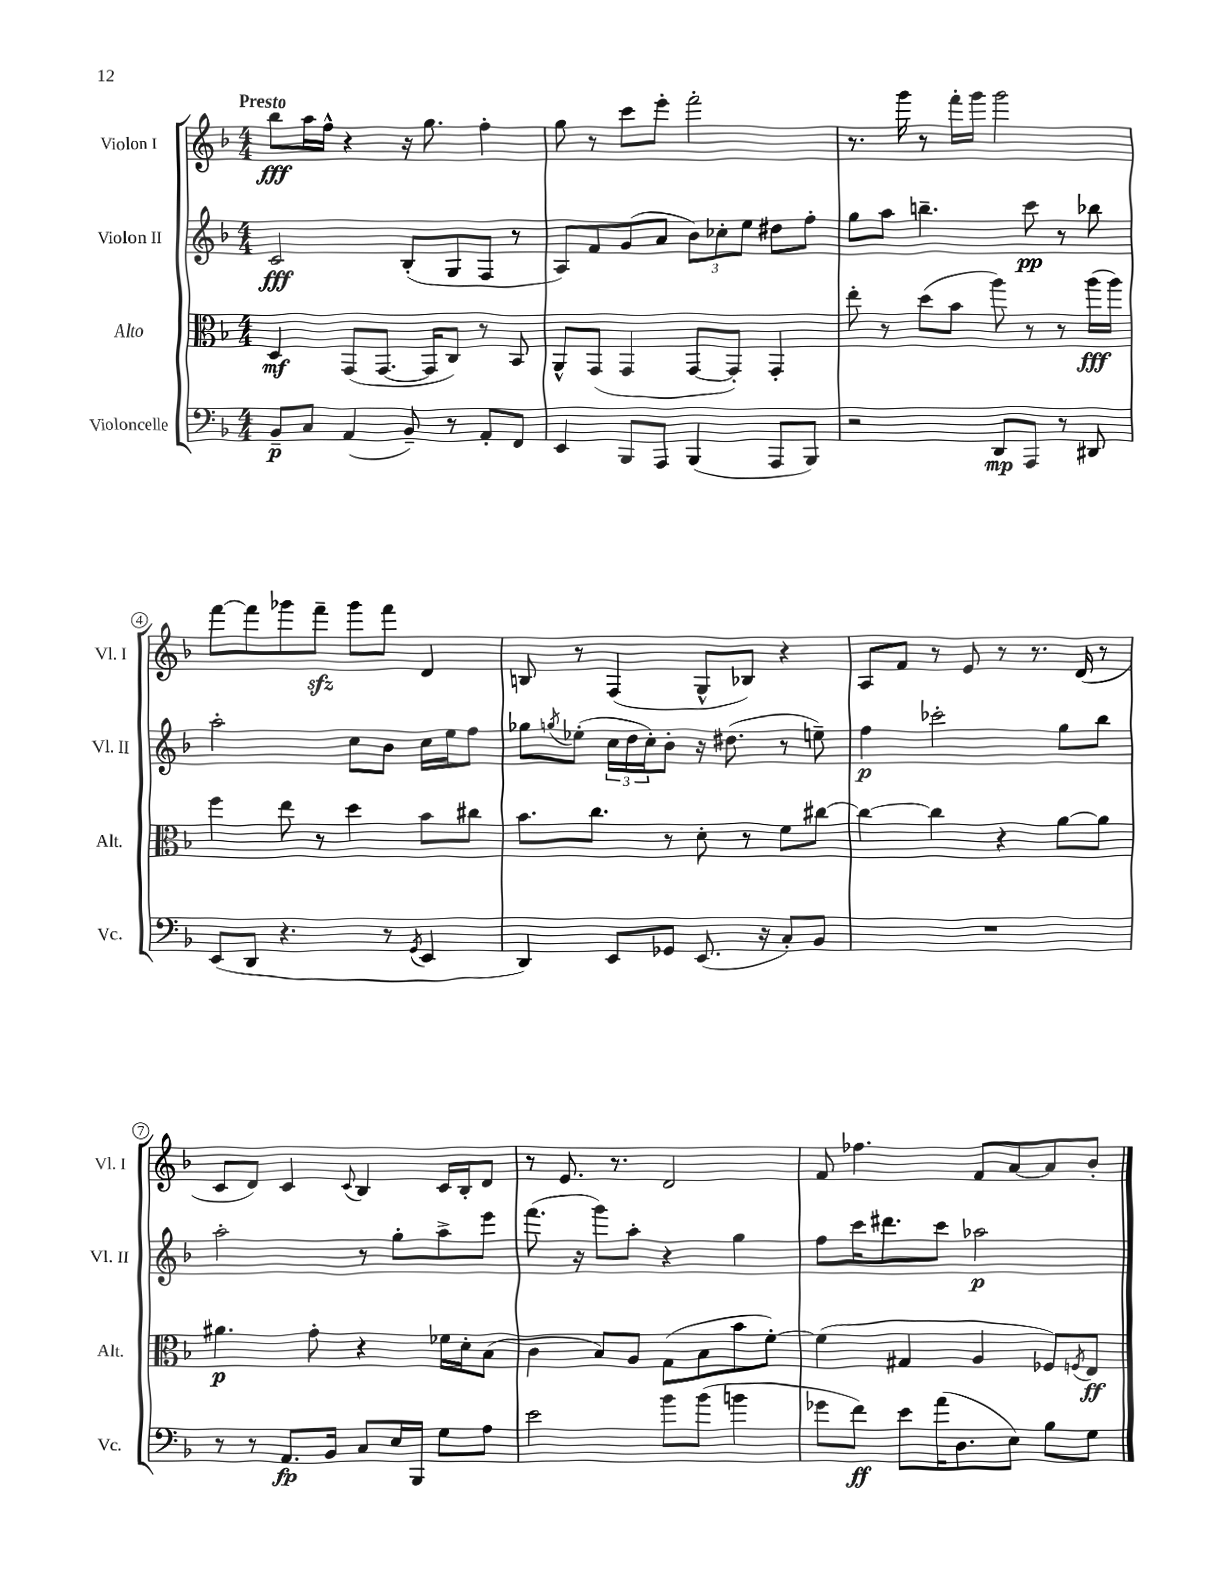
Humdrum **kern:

**kern	**kern	**kern	**kern
*staff4	*staff3	*staff2	*staff1
*clefF4	*clefC3	*clefG2	*clefG2
*k[b-]	*k[b-]	*k[b-]	*k[b-]
*M4/4	*M4/4	*M4/4	*M4/4
8BB-~/L	4D/	2c/	8bb-\L
8C/J	.	.	16aa\L
.	.	.	16ff^^\JJ
(4AA/	(8GG/L	.	4r
.	[8.GG/J	.	.
8BB-~/)	.	(8B-'/L	16r
.	16GG/]LK	.	8.gg\
8r	8C/J)	8G/	.
8AA'/L	8r	8F/J	4ff'\
8FF/J	8BB-/	8r	.
=	=	=	=
4EE/	8AA^^/L	8A/L)	8gg\
.	(8GG/J	8f/	8r
8BBB-/L	4GG/	(8g/	8ccc\L
8AAA/J	.	8a/J	8eee'\J
(4BBB-/	[8GG/L	12b-\L)	2fff'\
.	.	12cc-'\	.
.	8GG'/]J)	.	.
.	.	12ee\J	.
8AAA/L	4GG'/	8dd#\L	.
8BBB-/J)	.	8ff'\J	.
=	=	=	=
2r	8ee'\	8gg\L	8.r
.	8r	8aa\J	.
.	.	.	16ggg\
.	(8dd\L	4.bb~\	8r
.	8b-\J	.	16fff'\LL
.	.	.	16ggg\JJ
8DD/L	8aa\)	.	2ggg\
8AAA/J	8r	8ccc\	.
8r	8r	8r	.
8DD#/	(16aa\LL	8bb-\	.
.	16aa\JJ)	.	.
=	=	=	=
(8EE/L	4ff\	2aa'\	[8fff\L
8DD/J	.	.	8fff\]
4.r	8ee\	.	8ggg-\
.	8r	.	8fff~\J
.	4dd\	8cc\L	8ggg-\L
8r	.	8b-\J	8fff\J
8qGG/	.	.	.
4EE/	8b-\L	16cc\LL	4d/
.	.	16ee\J	.
.	8cc#\J	8ff\J	.
=	=	=	=
4DD/)	8.b-\L	8gg-\L	8B/
.	.	8qgg/	.
.	.	(8ee-'\J	8r
.	8.cc\J	.	.
8EE/L	.	24cc\LL	(4F/
.	.	24dd\	.
.	.	24cc'\J)	.
8GG-/J	8r	8b-'\J	.
(8.EE/	8d'\	16r	8G^^/L
.	.	(8.dd#\	.
.	8r	.	8B-/J)
16r	.	.	.
8C'/L)	8f\L	8r	4r
8BB-/J	[8cc#\J	8ee~\)	.
=	=	=	=
1r	4cc#\_	4ff\	8A/L
.	.	.	8f/J
.	4cc#\]	2ccc-'\	8r
.	.	.	8e/
.	4r	.	8r
.	.	.	8.r
.	[8a\L	8gg\L	.
.	.	.	(16d/
.	8a\]J	8bb-\J	8r
=	=	=	=
8r	4.a#\	2aa'\	8c/L
8r	.	.	8d/J)
8.AA/L	.	.	4c/
.	8g'\	.	.
16BB-/Jk	.	.	.
.	.	.	8qqc/
8C/L	4r	8r	4B-/
16E/L	.	8gg'\L	.
16BBB-/JJ	.	.	.
8G\L	16f-\LL	8aa^\	16c/LL
.	16d'\J	.	16B-'/J
8A\J	(8B-\J	8eee\J	8d/J
=	=	=	=
2e\	4c\	(8.fff\	8r
.	.	.	8.e/
.	.	16r	.
.	8B-/L)	8ggg\L)	.
.	.	.	8.r
.	8A/J	8aa'\J	.
8b-\L	(8G\L	4r	2d/
(8b-\J	8B-\	.	.
4b\	8b-\	4gg\	.
.	[8f'\J)	.	.
=	=	=	=
8g-\L	(4f\]	8ff\L	8f/
8f\J)	.	16ccc\K	4.ff-\
.	.	8.ddd#\	.
8e\L	4G#/	.	.
(16a\K	.	8ccc\J	.
8.D\	.	.	.
.	4A/	2aa-\	8f/L
8E\J)	.	.	[8a/
8B-\L	8F-/L)	.	8a/]
.	8qF/	.	.
8G\J	8E/J	.	8b-'/J
==	==	==	==
*-	*-	*-	*-
